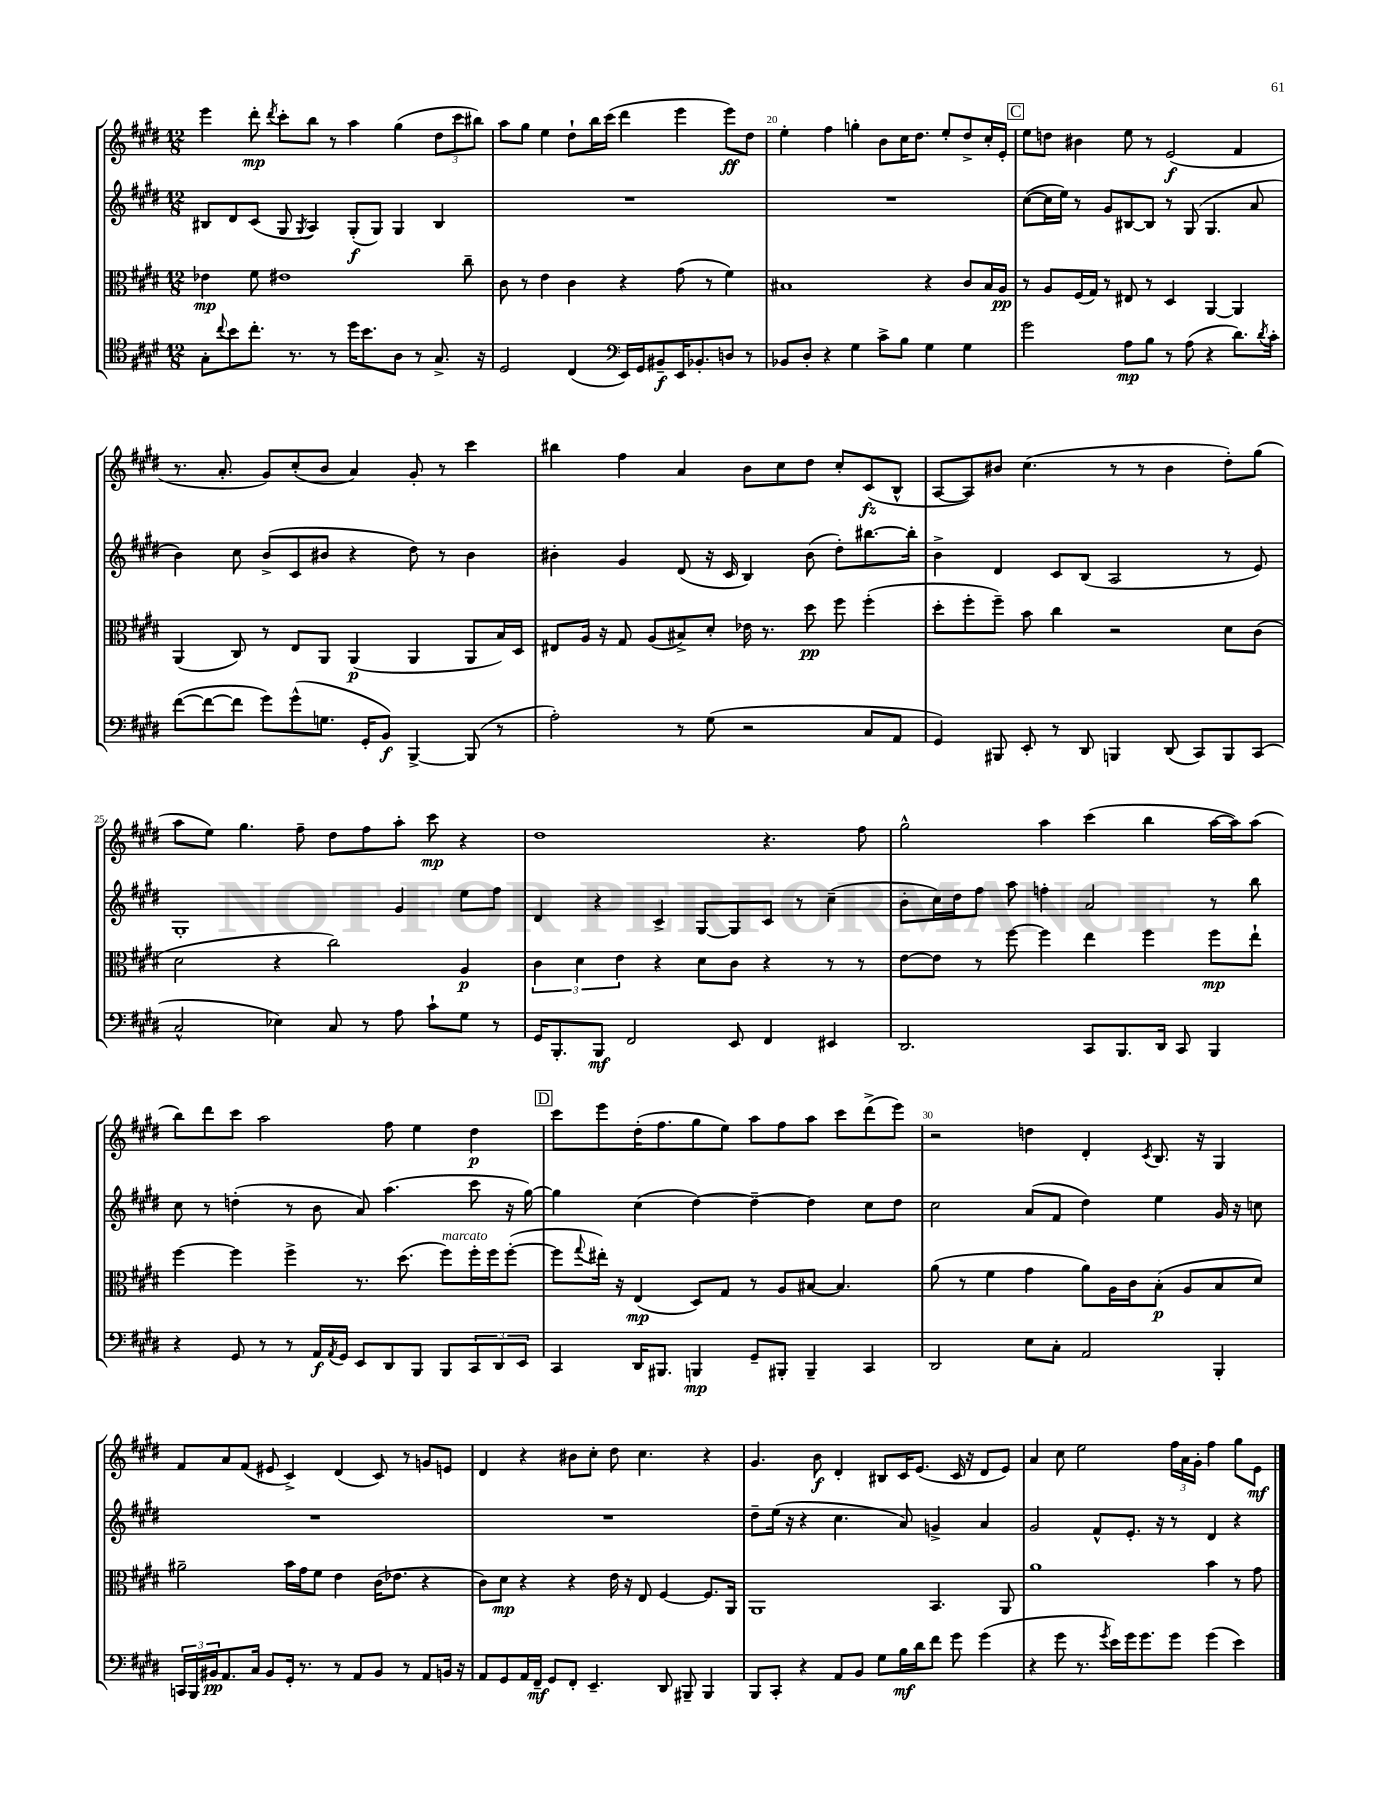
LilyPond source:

<<
\new StaffGroup <<
\new Staff = "s0" {
    \clef treble \key e \major \numericTimeSignature \time 12/8
    e'''4 dis'''8-.\mp \acciaccatura { dis'''8 } cis'''8-. b''8 r8 a''4 gis''4( \tuplet 3/2 { dis''8 cis'''8 bis''8) } |
    a''8 gis''8 e''4 dis''8-! b''16 cis'''16( dis'''4 e'''4 e'''8\ff) dis''8 |
    e''4-. fis''4 g''4-. b'8 cis''16 dis''8. e''8-. dis''8-> cis''16-. e'16-. |
    \mark \markup { \box "C" } e''8 d''8 bis'4 e''8 r8 e'2\f( fis'4 |
    r8. a'8.-. gis'8) cis''8-.( b'8 a'4) gis'8-. r8 cis'''4 |
    bis''4 fis''4 a'4 b'8 cis''8 dis''8 cis''8-. cis'8\fz( b8-^ |
    a8~ a8) bis'8 cis''4.( r8 r8 bis'4 dis''8-.) gis''8( |
    a''8 e''8) gis''4. fis''8-- dis''8 fis''8 a''8-. cis'''8\mp r4 |
    dis''1 r4. fis''8 |
    gis''2-^ a''4 cis'''4( b''4 a''16~ a''16) a''8( |
    b''8) dis'''8 cis'''8 a''2 fis''8 e''4 dis''4\p |
    \mark \markup { \box "D" } cis'''8 e'''8 dis''16-.( fis''8. gis''8 e''8) a''8 fis''8 a''8 cis'''8 dis'''8->( e'''8) |
    r2 d''4 dis'4-. \acciaccatura { cis'8 } b8. r16 gis4 |
    fis'8 a'8 fis'8( eis'8 cis'4->) dis'4( cis'8) r8 g'8 e'8 |
    dis'4 r4 bis'8 cis''8-. dis''8 cis''4. r4 |
    gis'4. b'8\f dis'4-. bis8 cis'16 e'8.( cis'16 r16 dis'8 e'8) |
    a'4 cis''8 e''2 \tuplet 3/2 { fis''16 a'16 gis'16-. } fis''4 gis''8 e'8\mf \bar "|." |
}
\new Staff = "s1" {
    \clef treble \key e \major \numericTimeSignature \time 12/8
    bis8 dis'8 cis'8( gis8 \acciaccatura { gis8 } a4) gis8-.\f( gis8) gis4 bis4 |
    R1. |
    R1. |
    \mark \markup { \box "C" } cis''8~( cis''16 e''16) r8 gis'8 bis8~ bis8 r8 gis8( gis4. a'8 |
    b'4) cis''8 b'8->( cis'8 bis'8 r4 dis''8) r8 bis'4 |
    bis'4-. gis'4 dis'8( r16 cis'16 b4) bis'8( dis''8-.) bis''8.~ bis''16-. |
    b'4-> dis'4 cis'8 b8( a2 r8 e'8) |
    gis1-. gis'4 e''8 fis''8 |
    dis'4 r4 cis'4-> gis8~ gis8 cis'8 r8 cis''4--( |
    b'8-. cis''16) dis''16 fis''8 a''8 f''4-. a'2 r8 b''8 |
    cis''8 r8 d''4-.( r8 b'8 a'8) a''4.( cis'''8 r16 gis''16~) |
    \mark \markup { \box "D" } gis''4 cis''4( dis''4~) dis''4~-- dis''4 cis''8 dis''8 |
    cis''2 a'8( fis'8 dis''4) e''4 gis'16 r16 c''8 |
    R1. |
    R1. |
    dis''8-- e''16( r16 r4 cis''4. a'8) g'4-> a'4 |
    gis'2 fis'8-^ e'8.-. r16 r8 dis'4 r4 \bar "|." |
}
\new Staff = "s2" {
    \clef alto \key e \major \numericTimeSignature \time 12/8
    ees'4\mp fis'8 eis'1 cis''8-- |
    cis'8 r8 e'4 cis'4 r4 gis'8( r8 fis'4) |
    bis1 r4 cis'8 bis16 a16\pp |
    \mark \markup { \box "C" } r8 a8 fis16( gis16) r8 eis8 r8 dis4 a,4~ a,4 |
    a,4( cis8) r8 e8 a,8 a,4\p( a,4 a,8 b16) dis16 |
    eis8 a16 r16 gis8 a8( bis8->) dis'8-. ees'16 r8. dis''8\pp fis''8 fis''4-.( |
    dis''8-. fis''8-. fis''8--) b'8 cis''4 r2 dis'8 cis'8( |
    dis'2 r4 cis''2) a4\p |
    \tuplet 3/2 { cis'4 dis'4 e'4 } r4 dis'8 cis'8 r4 r8 r8 |
    e'8~ e'8 r8 fis''8~ fis''4 e''4 fis''4 fis''8\mp e''8-! |
    fis''4~ fis''4 fis''4-> r8. dis''8.( fis''8^\markup { \italic "marcato" }) fis''16-. fis''16 fis''8~-.( |
    \mark \markup { \box "D" } fis''8 \appoggiatura { gis''8 } eis''16-.) r16 e4\mp( dis8) gis8 r8 a8 bis8~ bis4. |
    a'8( r8 fis'4 gis'4 a'8) a16 cis'16 b8-.\p( a8 b8 dis'8) |
    ais'2-- b'16 gis'16 fis'8 e'4 cis'16( ees'8. r4 |
    cis'8) dis'8\mp r4 r4 e'16 r16 e8 fis4~ fis8. a,16 |
    a,1 b,4. a,8 |
    a'1 b'4 r8 gis'8 \bar "|." |
}
\new Staff = "s3" {
    \clef tenor \key e \major \numericTimeSignature \time 12/8
    gis8-. \appoggiatura { cis''8 } b'8 cis''8.-. r8. r8 dis''16 b'8. a8 r8 gis8.-> r16 |
    dis2 cis4( \clef bass e,16) gis,16 bis,8--\f e,16 bes,8.-. d8 r8 |
    bes,8 dis8-. r4 gis4 cis'8-> b8 gis4 gis4 |
    \mark \markup { \box "C" } gis'2 a8\mp b8 r8 a8( r4 dis'8.) \acciaccatura { dis'8 } cis'16-. |
    fis'8~( fis'8~ fis'8 gis'8) gis'8-^( g8. gis,16-. b,8\f) b,,4~-> b,,8( r8 |
    a2-.) r8 gis8( r2 cis8 a,8 |
    gis,4) bis,,8 e,8-. r8 dis,8 b,,4 dis,8( cis,8) b,,8 cis,8( |
    cis2-^ ees4) cis8 r8 a8 cis'8-! gis8 r8 |
    gis,16 b,,8.-. b,,8\mf fis,2 e,8 fis,4 eis,4 |
    dis,2. cis,8 b,,8. dis,16 cis,8 b,,4 |
    r4 gis,8 r8 r8 a,16\f \acciaccatura { a,8 } gis,16 e,8 dis,8 b,,8 b,,8 \tuplet 3/2 { cis,8 dis,8 e,8 } |
    \mark \markup { \box "D" } cis,4 dis,16 bis,,8. b,,4\mp gis,8-- bis,,8-. bis,,4-- cis,4 |
    dis,2 e8 cis8-. a,2 b,,4-. |
    \tuplet 3/2 { c,16 b,,16 bis,16\pp } a,8. cis16 bis,8 gis,16-. r8. r8 a,8 bis,8 r8 a,8 b,16 r16 |
    a,8 gis,8 a,16 fis,16--\mf gis,8 fis,8-. e,4.-- dis,8 bis,,8-- bis,,4 |
    b,,8 cis,8-. r4 a,8 b,8 gis8 b16\mf dis'16 fis'8 gis'8 gis'4( |
    r4 gis'8 r8. \acciaccatura { gis'8 } e'16) gis'16 gis'8. gis'8 gis'4( e'4) \bar "|." |
}
>>
>>
\layout { \context { \Score currentBarNumber = #18 \override BarNumber.break-visibility = ##(#f #t #t) barNumberVisibility = #(every-nth-bar-number-visible 5) } }
